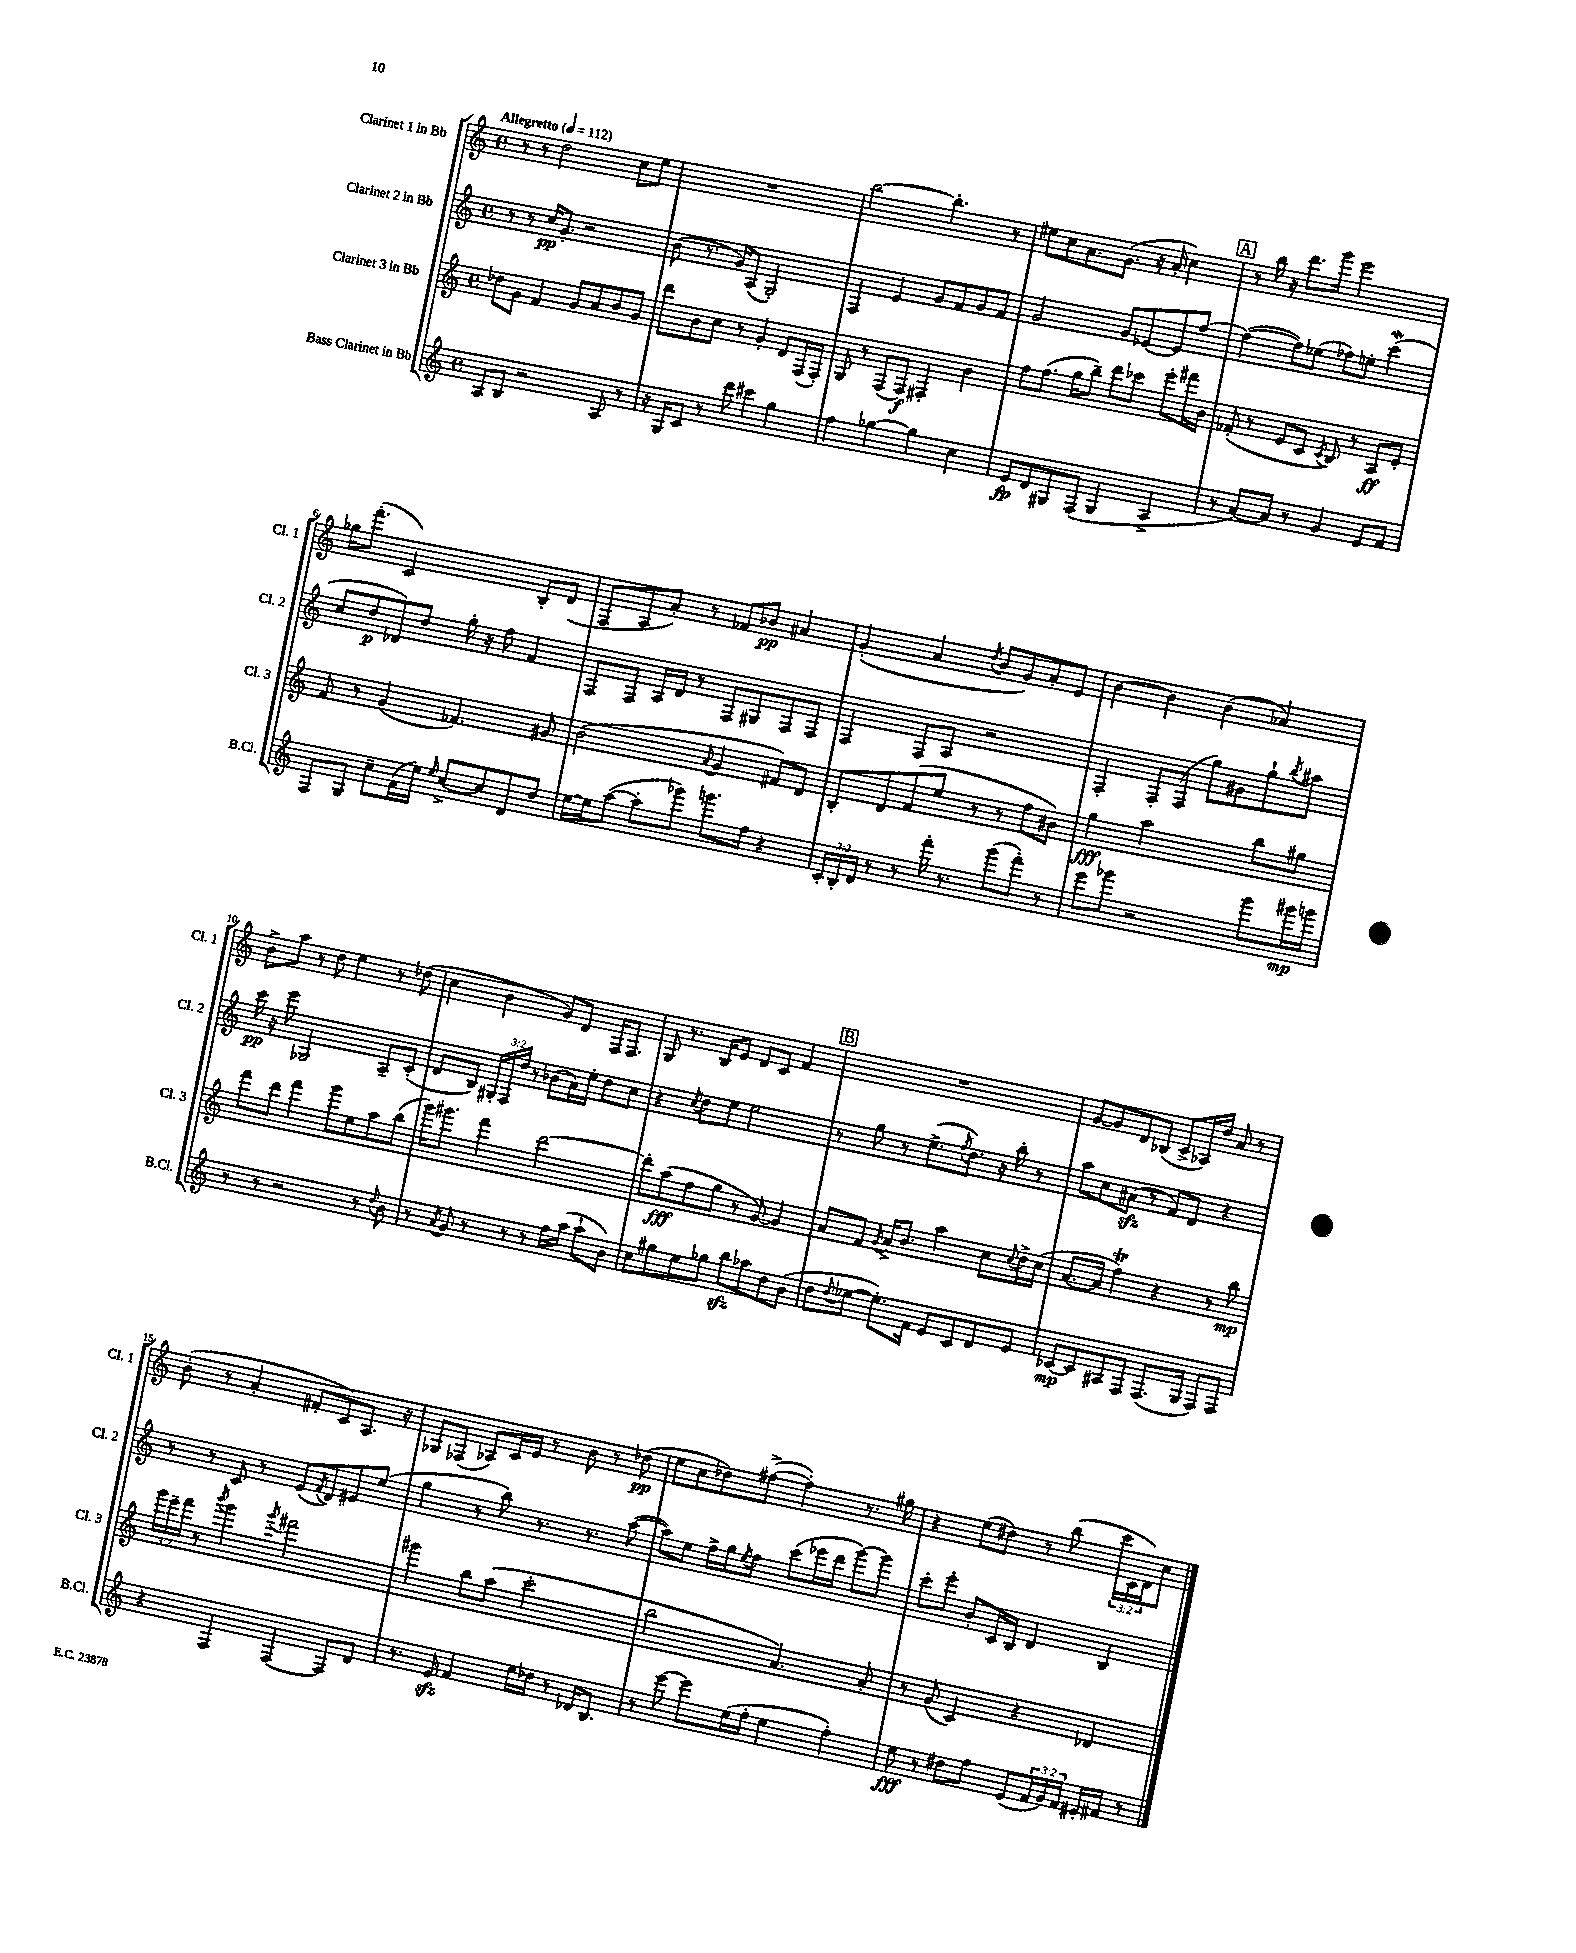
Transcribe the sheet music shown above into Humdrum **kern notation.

**kern	**kern	**kern	**kern
*staff4	*staff3	*staff2	*staff1
*clefG2	*clefG2	*clefG2	*clefG2
*k[]	*k[]	*k[]	*k[]
*M4/4	*M4/4	*M4/4	*M4/4
*met(c)	*met(c)	*met(c)	*met(c)
*MM112	*MM112	*MM112	*MM112
8A/L	8dd-\L	8r	8r
8B/J	8g\J	8r	8r
2r	4f/	16cc/LK	2dd\
.	.	8.g'/J	.
.	8g/L	2r	.
.	8a/	.	.
8A/	8b/	.	8cc\L
8r	8g/J	.	8ee\J
=	=	=	=
16r	8ddd\L	(8b\	1r
16G/LK	.	.	.
8c/J	8b\	8.r	.
8r	8cc\J	.	.
.	.	16g/LK)	.
8ddd\	8r	(8A/J	.
4ccc#\	4g'/	2G'/)	.
4gg\	8d/L	.	.
.	(16F/L	.	.
.	16F'/JJ)	.	.
=	=	=	=
4ff\	8G/	4F/	[2bb\
.	8r	.	.
[4gg-\	(8F/L	4e/	.
.	8F/J)	.	.
4gg-\]	4F#'/	8g/L	4.bb'\]
.	.	8f/	.
4cc\	4b\	8g/	.
.	.	8f/J	8r
=	=	=	=
8e/L	8ff\L	2g/	8ee#\L
8d/	(8.ff\J	.	8cc\
8G#/	.	.	8.a\
.	16gg\LK	.	.
(8F/J	8bb~\J)	.	.
.	.	.	(8.g\J
4G#/	8ddd\L	8g/L	.
.	8ccc-\J	[8e-/	16r
.	.	.	16a'/
4A^/	8eee'\L	8e-/]	4cc\)
.	16fff#\L	[8ff/J	.
.	16b\JJ	.	.
=	=	=	=
8r	(8f-'/	(4ff\_	8r
[8a/L)	8r	.	16bb\
.	.	.	16r
8a/]J	8e/L	8ff\]L)	8.ddd\L
8r	8c/J	(8ee-\J	.
.	.	.	16ggg\Jk
.	8qc/	.	.
4g/	8B/)	8ff-\L)	2eee\
.	8r	8ee'\J	.
8e/L	8A/L	(4ccc\	.
8f/J	8e'/J	.	.
=	=	=	=
8F/L	8f/	8cc/L	16gg-\LK
.	.	.	(8.fff'\J
8G/J	8r	8dd/	.
8cc~\L	(4g/	8d-/)	2c/)
(16f\L	.	8dd/J	.
16ee\JJ)	.	.	.
16qqee/	.	.	.
[8cc^/L	4.f-/)	16gg'\	.
.	.	16r	.
8cc/]	.	8ff\	.
8d/	.	4f/	8B'/L
8dd/J	8g#/	.	(8d/J
=	=	=	=
[16ee\LL	(2b\	8F/L	8F/L
16ee\]J	.	.	.
([8aa\J	.	8F/J	8A/
8aa'\]L	.	16A/LL	8a'/J)
.	.	16d/JJ	.
8ggg-\J)	.	8r	8r
.	8qqa/	.	.
8.ggg\L	4g/	8F/L	8f-/L
.	.	8G#/	8b-/J
16ff\Jk	.	.	.
4r	8f#/L)	8F/	4a#/
.	8d/J	8F/J	.
=	=	=	=
24c'/LL	8B'/L	4F/	(4g'/
24B'/	.	.	.
24d/JJ	.	.	.
8r	8d/	.	.
8r	(8f/	8F/L	4a/
16fff'\	8ee/J	8A/J	.
8.r	.	.	.
.	.	.	8qdd/
.	8r	2r	8b/L
(8ggg\L	8r	.	8g/)
8fff'\J)	8ff\L	.	8a'/
8r	8b#\J)	.	8e/J
=	=	=	=
8eee\L	4gg\	4F'/	[4b\
8ggg-\J	.	.	.
2r	2aa\	8F'/L	4b\]
.	.	(8F/J	.
.	.	8gg\L)	(4b\
.	.	8g#\	.
8ggg-\L	8bb\L	8gg`\	4a-/)
.	.	8qbb/	.
16ggg#\L	8gg#\J	8aa#\J	.
16ggg\JJ	.	.	.
=	=	=	=
8r	8fff\L	16ccc\	8b^\L
.	.	16r	.
8r	8ddd\J	8eee\	8aa\J
2r	4fff\	2G-/	8r
.	.	.	8dd\
.	8ggg\L	.	4ee\
.	8ee\	.	.
8r	8aa\	8A~/L	8r
8qqdd/	.	.	.
8b\	(8bb\J	(8c'/J	(8dd-\
=	=	=	=
8r	16ggg\LK)	8d/L	4cc\
.	8.ggg#\J	.	.
8qa/	.	.	.
8g/	.	8B/J)	.
8r	4fff\	24G#'/LL	4b\
.	.	24F/	.
.	.	24dd/JJ	.
8r	.	8r	.
8r	[2ddd\	(8b-\L	8g/L)
16ff\LL	.	16a\L)	8d/J
(16aa\JJ	.	16ee'\JJ	.
8aa`\L	.	8dd\L	16F/LK
.	.	.	8.F/J
8b\J)	.	8cc\J	.
=	=	=	=
8cc\L	8ddd'\]L	4r	8G/
8gg#\	(8aa\	.	8.r
.	.	8qcc/	.
8ee\	8ff\	8dd\L	.
.	.	.	16B/LK
8gg-\J	8gg\J	8ee\J	8e/J
8bb\L	8r	2ee\	8d/L
8aa-\	[8g/)	.	8c/J
8dd\	4g/]	.	4f/
(8b\J	.	.	.
=	=	=	=
8dd\L	8a/L	8r	1r
8qqdd/	.	.	.
[8ee-\J	8f/J	8gg\	.
.	8qg/	.	.
8.ee-'\]L)	16a^/LK	8r	.
.	8.b/J	.	.
.	.	(8.ee^\L	.
16f\Jk	.	.	.
8e/L	4aa\	.	.
.	.	8qff/	.
.	.	8.dd\J)	.
8c/	.	.	.
8d/	8cc\L	16r	.
.	.	16bb'\	.
.	8qqcc/	.	.
8e/J	16dd^\L	8r	.
.	(16cc\JJ	.	.
=	=	=	=
[8c-/L	[8.a/L	8aa\L	[8g/L
8c-/]	.	8cc\	8g/]
.	16a/]Jk	.	.
8A#/	4ff\)	(8a#\J	8d/
8F/J	.	8r	(8B-/J
(8.F/L	4r	8f/L)	8c^/L
.	.	8d/J	16A-/L)
16G/Jk	.	.	16dd/JJ
8F/L)	8r	4r	8a/
8F/J	8bb\	.	8r
=	=	=	=
4r	24ggg\LL	8r	(8b'\
.	24eee~\	.	.
.	24fff\JJ	.	.
.	8r	8r	8r
.	8qbbb/	.	.
4F/	4ggg\	8c/	4a'/
.	.	8r	.
.	8qggg/	.	.
[4F/	2fff#\	(8e/L	8f#'/L
.	.	8qf/	.
.	.	8d/)	8c/)
8F/]L	.	8e#/	8.A/J
8d/J	.	(8ee/J	.
.	.	.	16r
=	=	=	=
8.r	4ggg#\	4gg\	8G-/L
.	.	.	(8F-/J
16e/	.	.	.
4f/	8bb\L	8r	8A-/L)
.	(8aa\J	8bb\)	16c/L
.	.	.	16e/JJ
16ee\LL	2ccc'\	8.r	8r
16dd-\JJ	.	.	.
8r	.	.	8b\
.	.	8.r	.
16d-/LK	.	.	8r
8.B/J	.	.	.
.	.	([8aa\	(8dd-\
=	=	=	=
8r	2bb\	8aa\]L)	8ee\L
[8eee\	.	8ee\J	8cc\
8eee\]L	.	16ff^\LL	8dd-\)
.	.	16gg\J	.
.	.	8qee/	.
(16ee\L	.	8ff\J	([8ff#^\J
16ff'\JJ	.	.	.
4ee\	4.a/)	(8ccc\L	4ff#'\])
.	.	16eee-\L	.
.	.	16ddd\JJ	.
4ff'\)	.	[8ggg\L)	8.r
.	8a'/	8ggg\]J	.
.	.	.	16gg#\
=	=	=	=
8ee\	8r	8ccc'\L	4r
8r	(8g/	8eee'\J	.
8dd#\L	4c/)	8b'/L	(8ee\L
8ff\J	.	16c/L	8dd#\J)
.	.	16B/JJ	.
(8e/L	4r	4d/	8r
24f/L	.	.	(8bb\
24g/)	.	.	.
24f/JJ	.	.	.
16e#'/LL	4d-/	4B/	24ccc\LL
.	.	.	24c\
16f#/JJ	.	.	.
.	.	.	24d\J)
8r	.	.	8cc\J
==	==	==	==
*-	*-	*-	*-
